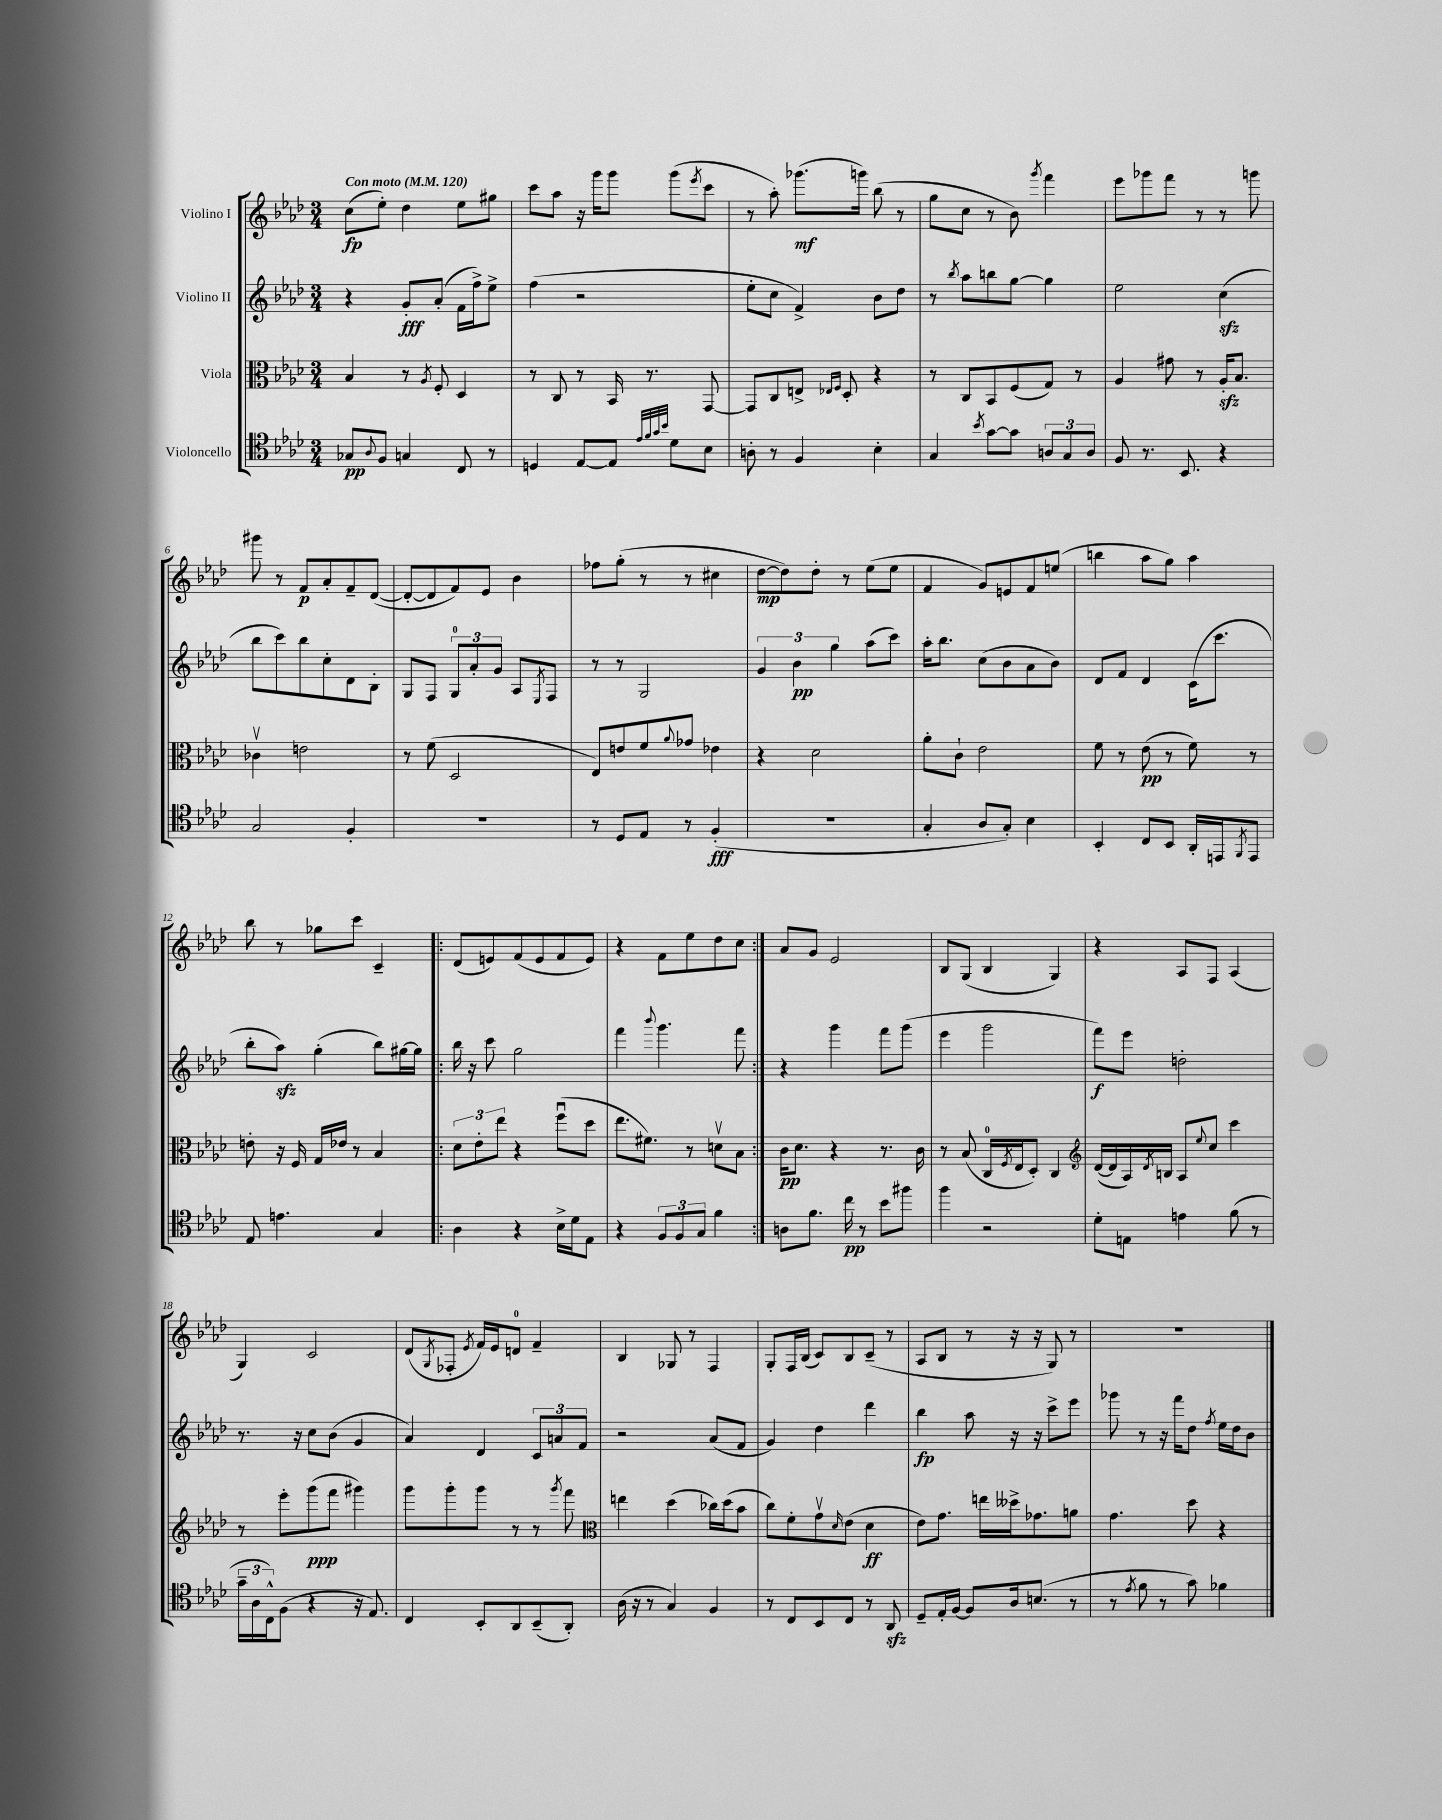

**kern	**kern	**kern	**kern
*staff4	*staff3	*staff2	*staff1
*clefC4	*clefC3	*clefG2	*clefG2
*k[b-e-a-d-]	*k[b-e-a-d-]	*k[b-e-a-d-]	*k[b-e-a-d-]
*M3/4	*M3/4	*M3/4	*M3/4
*MM120	*MM120	*MM120	*MM120
8G-	4B-	4r	(8cc
8qqA-	.	.	.
8F	.	.	8ee-')
4G	8r	8g'	4dd-
.	8qA-	.	.
.	8F'	(8a-'	.
8C	4D-	16f	8ee-
.	.	16ff^)	.
8r	.	8ee-^	8gg#
=	=	=	=
4D	8r	(4ff	8ccc
.	8C	.	8aa-
[8E-	8r	2r	16r
.	.	.	16ggg
8E-]	16BB-	.	8ggg
.	8.r	.	.
32qqe-	.	.	.
32qqf	.	.	.
32qqg	.	.	.
32qqb-	.	.	.
8d-	.	.	(8ggg
.	.	.	8qeee-
8B-	[8GG	.	8ccc
=	=	=	=
8A'	8GG]	8ee-'	8r
8r	8C	8cc	8aa-')
4F	8E^	4f^)	(8.ggg-
.	16qqE-	.	.
.	16qqF	.	.
.	8D-'	.	.
.	.	.	16ggg)
4B-'	4r	8b-	(8bb-
.	.	8dd-	8r
=	=	=	=
4G	8r	8r	8gg
.	.	8qbb-	.
.	8C	8aa-	8cc
8qb-	.	.	.
[8g	8BB-	8bb	8r
8g]	(8F	[8gg	8b-)
.	.	.	8qggg
12A	8G)	4gg]	4fff
12G	.	.	.
.	8r	.	.
12A	.	.	.
=	=	=	=
8F	4A-	2ee-	8eee-
8.r	.	.	8ggg-
.	8g#	.	8fff
8.BB-	.	.	.
.	8r	.	8r
4r	16A-'	(4cc	8r
.	8.B-	.	.
.	.	.	8ggg
=	=	=	=
2G	4c-v	8bb-	8ggg#
.	.	8ccc)	8r
.	2e	8bb-	8f
.	.	8cc'	8a-'
4F'	.	8d-	8f~
.	.	8B-'	([8d-
=	=	=	=
2.r	8r	8G	8d-'_
.	(8f	8F	8d-]
.	2D-	12G	8f)
.	.	12a-'	.
.	.	.	8e-
.	.	12g	.
.	.	8A-	4b-
.	.	8qE-	.
.	.	8F	.
=	=	=	=
8r	8E-)	8r	8ff-
8D-	8e	8r	(8gg'
8E-	8f	2G	8r
.	8qqa-	.	.
8r	8g-	.	8r
(4F'	4e-	.	4cc#
=	=	=	=
2.r	4r	6g	[8dd-
.	.	.	8dd-])
.	.	6b-	.
.	2d-	.	8dd-'
.	.	6gg	.
.	.	.	8r
.	.	(8aa-	(8ee-
.	.	8ccc)	8ee-
=	=	=	=
4G'	8a-'	16aa-'	4f
.	.	8.bb-	.
.	8c`	.	.
8A-	2e-	(8cc	8g)
8G')	.	8b-	8e
4B-	.	8a-	8f
.	.	8b-)	(8ee
=	=	=	=
4BB-'	8f	8d-	4bb
.	8r	8f	.
8C	(8e-	4d-	8aa-
8BB-	8r	.	8gg)
16AA-'	8f)	(16c	4aa-
16EE	.	8.ccc	.
8qFF	.	.	.
8EE	8r	.	.
=	=	=	=
8E-	8e'	8bb-'	8bb-
4.e	16r	8aa-)	8r
.	16F	.	.
.	16G	(4gg'	8gg-
.	16e-	.	.
.	8r	.	8ccc
4G	4B-	8bb-)	4c~
.	.	[16gg#	.
.	.	16gg#]	.
=!|:	=!|:	=!|:	=!|:
4A-	12d-	16bb-	(8d-
.	.	16r	.
.	12e-'	.	.
.	.	8ccc	8e)
.	12ee-	.	.
4r	4r	2gg	(8f
.	.	.	8e
16B-^	(8ffu	.	8f
16d-	.	.	.
8E-	8dd-	.	8e)
=	=	=	=
4r	8.ee-	4fff	4r
.	8.f#)	.	.
.	.	8qqbbb-	.
12F	.	4.ggg	8f
12F	.	.	.
.	8r	.	8ee-
12G	.	.	.
4f	8dv	.	8dd-
.	8B-	8fff	8cc
=:|!	=:|!	=:|!	=:|!
8A	16c	4r	8a-
.	8.d-	.	.
8.f	.	.	8g
.	4r	4ggg	2e-
16cc	.	.	.
8r	.	.	.
8b-	8.r	8fff	.
8ff#	.	(8ggg	.
.	16c	.	.
=	=	=	=
4ff	8r	4eee-	8B-
.	(8B-	.	(8G
2r	16C	2ggg	4B-
.	8qF	.	.
.	16E-	.	.
.	8D-')	.	.
.	4C	.	4G)
=	=	=	=
*	*clefG2	*	*
8d-'	([16d-	8fff)	4r
.	16d-]	.	.
8E	16A-)	8eee-	.
.	8qd-	.	.
.	16B	.	.
4e	8A-	2dd'	8A-
.	8qqee-	.	.
.	8cc	.	8F
(8f	4ccc	.	(4A-
8r	.	.	.
=	=	=	=
24g~	8r	8.r	4G)
24A-	.	.	.
24C^^)	.	.	.
(8F	8eee-'	.	.
.	.	16r	.
4r	(8ggg	8cc	2c
.	8fff	(8b-	.
16r	4ggg#)	4g	.
8.E-)	.	.	.
=	=	=	=
4C	8ggg	4a-)	(8d-
.	.	.	8qG
.	8ggg'	.	8F-'
.	.	.	8qe-
8BB-'	8ggg	4d-	16f)
.	.	.	16e-
8AA-	8r	.	8d
(8BB-~	8r	12c	4f~
.	.	12a	.
.	8qggg	.	.
8AA-')	8fff	.	.
.	.	12f	.
=	=	=	=
*	*clefC3	*	*
(16A-	4ee	2r	4B-
16r	.	.	.
8r	.	.	.
4G)	(4dd-	.	8G-
.	.	.	8r
4F	16cc-)	(8a-	4F
.	(16dd-	.	.
.	8b-	8f	.
=	=	=	=
8r	8cc)	4g)	8G'
8C	8f'	.	16F
.	.	.	(16B-
8BB-	8gv	4dd-	8c)
.	16qqd-	.	.
8C	(8e-	.	8B-
8r	4d-	4ddd-	(8c~
8AA-	.	.	8r
=	=	=	=
8D-~	8e-)	4bb-	8A-
16E-'	8.g	.	8B-
[16F	.	.	.
8F]	.	8aa-	8r
.	16ee	.	.
16A-	16dd--^	16r	16r
(8.B	8.g-	16r	16r
.	.	8ccc^	8G)
8r	8a	8eee-	8r
=	=	=	=
8r	4.g	8ggg-	2.r
8qe-	.	.	.
8f	.	8r	.
8r	.	16r	.
.	.	16fff	.
8g)	8dd-	8dd-	.
.	.	8qff	.
4f-	4r	16ee-	.
.	.	16dd-	.
.	.	8b-	.
==	==	==	==
*-	*-	*-	*-
